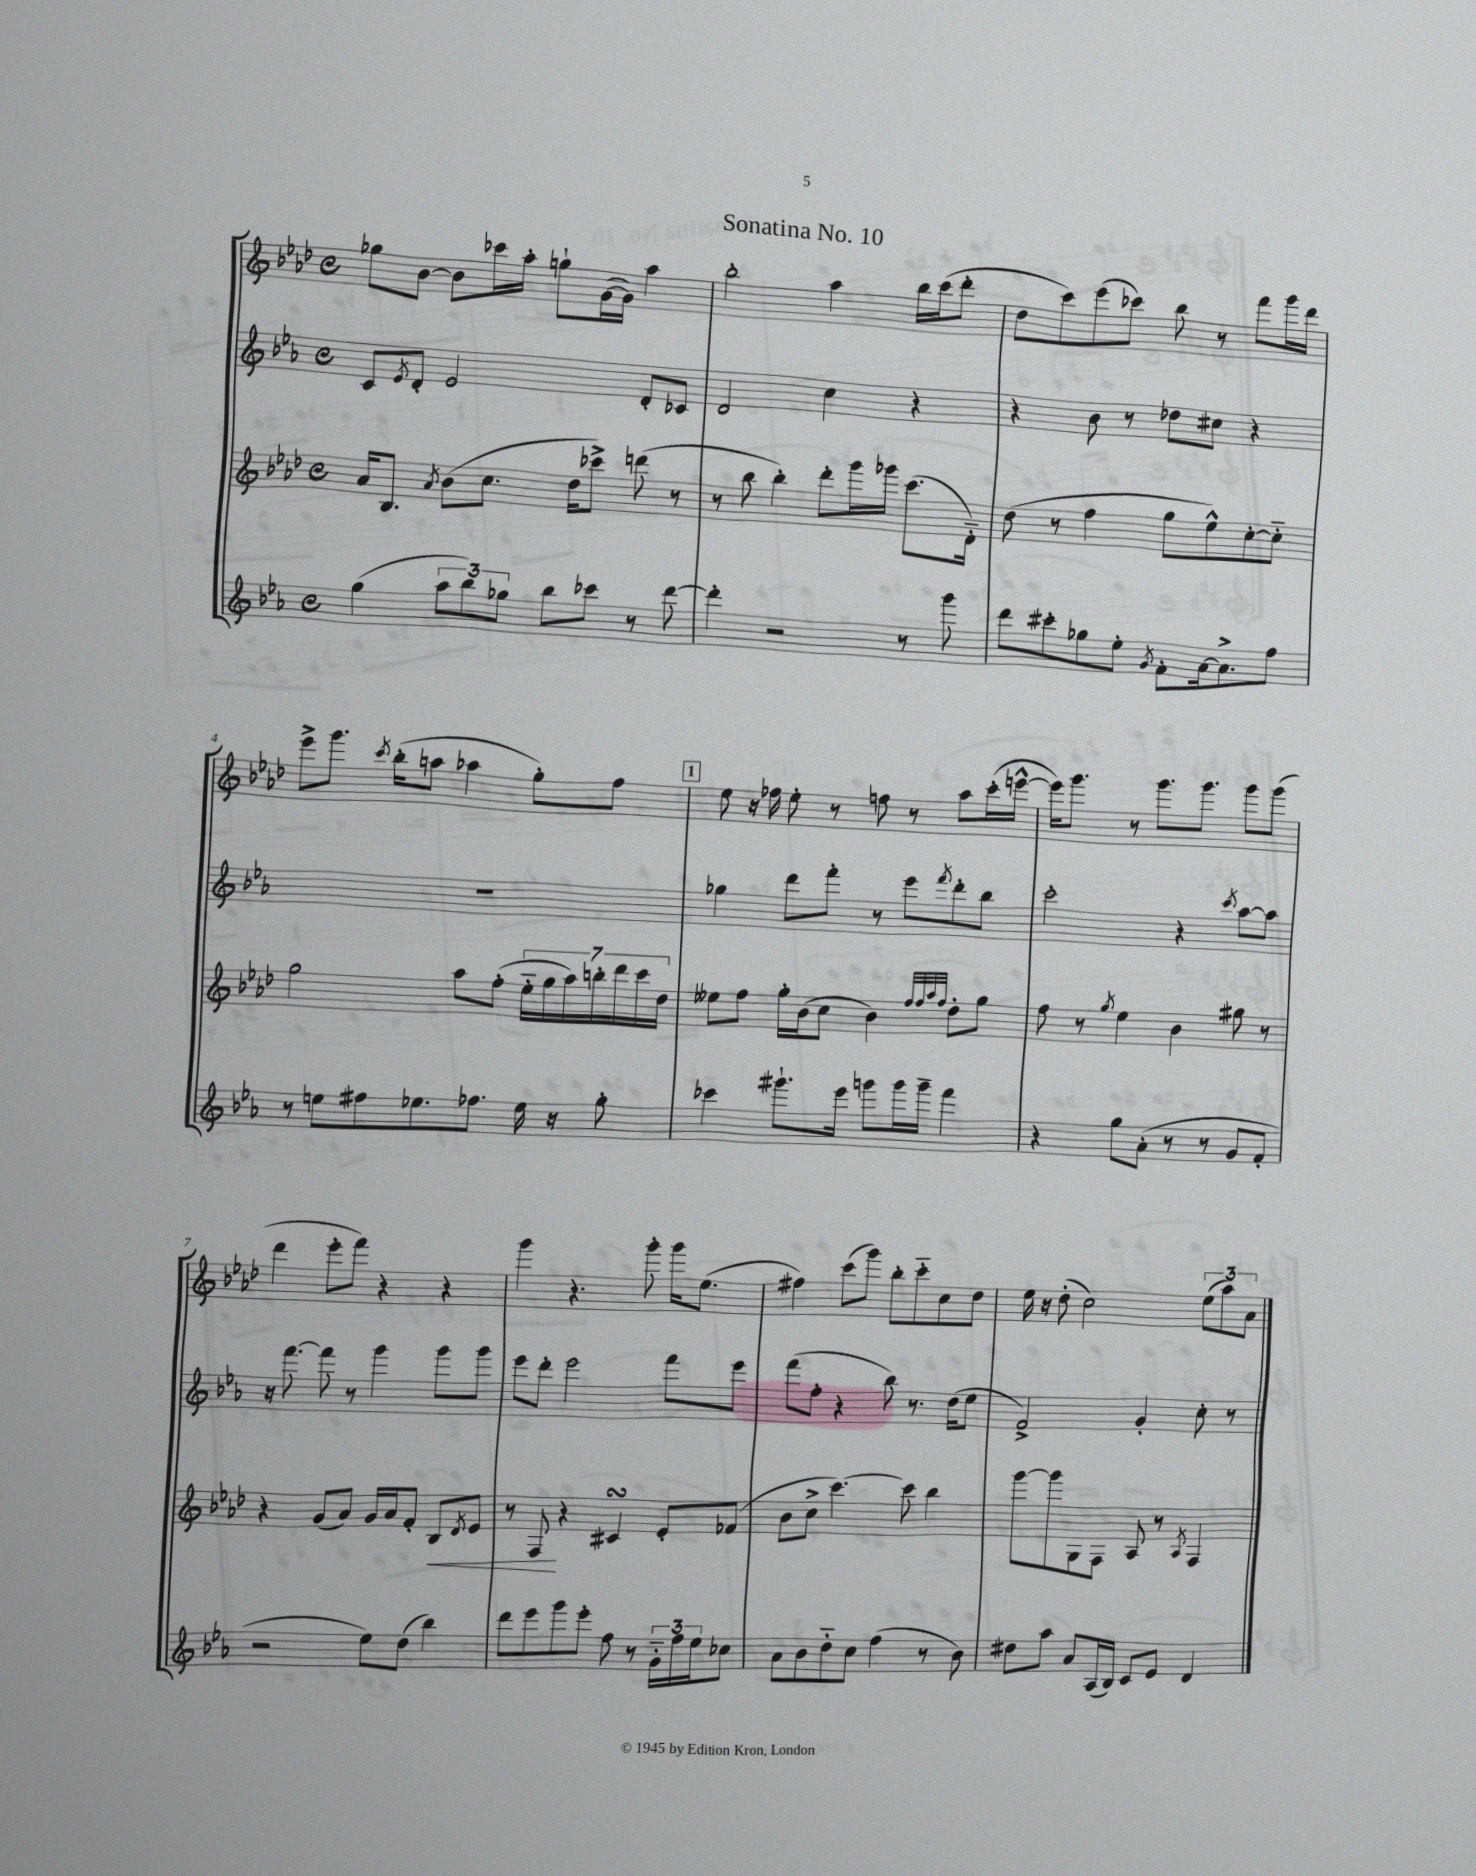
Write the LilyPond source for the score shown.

\header { title = "Sonatina No. 10" }
<<
\new StaffGroup <<
\new Staff = "s0" {
    \clef treble \key aes \major \defaultTimeSignature \time 4/4
    ges''8 bes'8~ bes'8 ces'''16 aes''16-. g''8-! g'16~( g'16) aes''4 |
    bes''2-. aes''4 bes''16 c'''16( des'''8-. |
    des''8 c'''8) ees'''8( ces'''8) bes''8 r8 f'''8 g'''16 des'''16 |
    ees'''8-> g'''8. \acciaccatura { c'''8 } bes''16-.( a''8 aes''4 g''8-.) f''8 |
    \mark \markup { \box "1" } ees''8 r16 fes''16 ees''8-. r8 f''8 r8 aes''8 c'''16-.( e'''16~-^ |
    e'''16) g'''8. r8 g'''8. g'''8. g'''8 g'''8( |
    des'''4 ees'''8-. f'''8) r4 r4 |
    g'''4 r4. g'''8-. g'''16 ees''8.( |
    fis''4) c'''8( g'''8) bes''8-. c'''8-_ c''8 des''8 |
    ees''16 r16 des''8-.( c''2) \tuplet 3/2 { ees''8( aes''8) aes'8 } \bar "|." |
}
\new Staff = "s1" {
    \clef treble \key ees \major \defaultTimeSignature \time 4/4
    c'8 \acciaccatura { ees'8 } d'8-. ees'2 d'8-. ces'8 |
    d'2 c''4 r4 |
    r4 bes'8 r8 des''8 cis''8 r4 |
    R1 |
    \mark \markup { \box "1" } ges''4 d'''8 f'''8-. r8 ees'''8 \acciaccatura { f'''8 } d'''8-. bes''8 |
    c'''2-. r4 \acciaccatura { c'''8 } aes''8~ aes''8 |
    r16 f'''8.~ f'''8 r8 g'''4 g'''8 g'''8 |
    ees'''8 d'''8-. ees'''2 f'''8 ees'''8 |
    f'''8( f''8-. r4 bes''8) r8. d''16( ees''8 |
    f'2->) g'4-. c''8-. r8 \bar "|." |
}
\new Staff = "s2" {
    \clef treble \key aes \major \defaultTimeSignature \time 4/4
    aes'16 bes8. \acciaccatura { aes'8 } bes'8( c''8. des''16 ces'''8->) d'''8( r8 |
    r8 bes''8 bes''4-.) des'''8-. g'''16 ges'''16 c'''8.( des'16-_) |
    des''8( r8 f''4 g''8 ees''8-^) c''8~-. c''8-_ |
    g''2 aes''8 f''8-.( \tuplet 7/4 { ees''16-_ g''16 aes''16) b''16-. des'''16 c'''16 des''16 } |
    \mark \markup { \box "1" } eeses''8 f''8 g''16-. bes'16( c''8 bes'4) \grace { f''32 f''32 aes''32 f''32 } des''8-. g''8 |
    f''8 r8 \acciaccatura { g''8 } ees''4 bes'4 gis''8 r8 |
    r4 g'8( aes'8) g'16 aes'16 f'8-. bes8\< \acciaccatura { des'8 } ees'8 |
    r8 f8\! r4 cis'4\turn ees'8-. fes'8( |
    bes'8 c''8-> c'''4.~) c'''8 bes''4 |
    g'''8~ g'''8 g8 f8 aes8 r8 \acciaccatura { aes8 } f4 \bar "|." |
}
\new Staff = "s3" {
    \clef treble \key ees \major \defaultTimeSignature \time 4/4
    g''4( \tuplet 3/2 { aes''8 bes''8) ges''8 } bes''8 ces'''8 r8 d'''8~ |
    d'''4-. r2 r8 g'''8 |
    d'''8 cis'''8-. ges''8 ees''8-. \acciaccatura { g'8 } f'8-. aes'16~ aes'8.-> f''8 |
    r8 e''8 fis''8 ees''8. fes''8. ees''16 r16 g''8-. |
    \mark \markup { \box "1" } ces'''4 gis'''8.-! ees'''16 g'''8 g'''16 g'''16-- f'''4 |
    r4 g''8 aes'8-.( r8 r8 g'8 f'8-. |
    r2 ees''8) d''8( bes''4) |
    d'''8 ees'''8 g'''8 ees'''8-. f''8 r8 \tuplet 3/2 { g'16-_ f''16 ees''16 } ces''8 |
    aes'8 bes'8 d''8-_ c''8 f''4( r8 bes'8) |
    dis''8 aes''8 aes'8 aes16( bes16) c'8 ees'8 d'4 \bar "|." |
}
>>
>>
